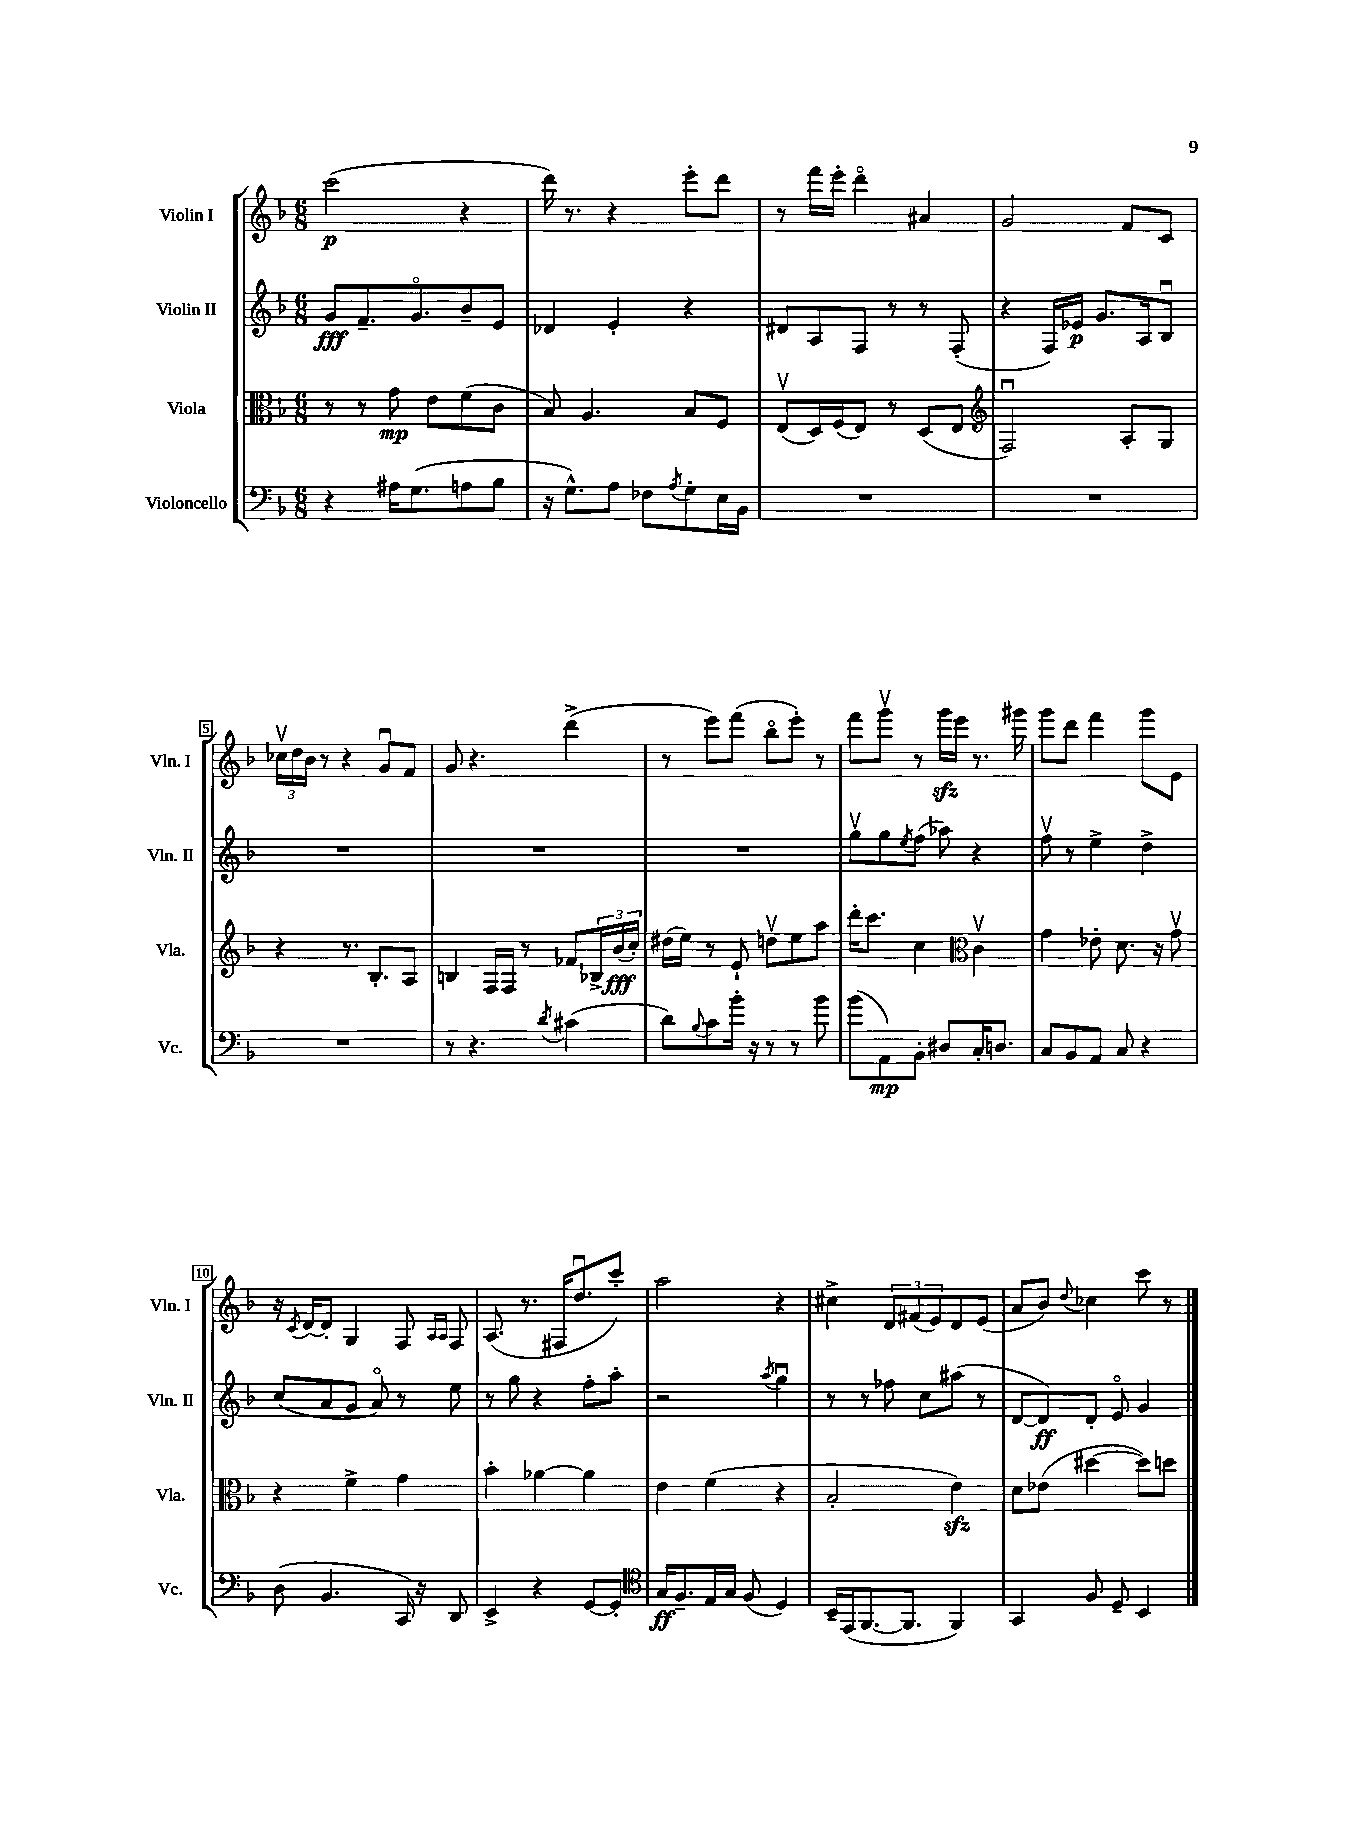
<<
\new StaffGroup <<
\new Staff = "s0" \with { instrumentName = "Violin I" shortInstrumentName = "Vln. I" } {
    \clef treble \key f \major \numericTimeSignature \time 6/8
    c'''2\p( r4 |
    d'''16) r8. r4 e'''8-. d'''8 |
    r8 f'''16 e'''16-. d'''4\flageolet ais'4 |
    g'2 f'8 c'8 |
    \tuplet 3/2 { ces''16\upbow d''16 bes'16 } r8 r4 g'8\downbow f'8 |
    g'8 r4. d'''4->( |
    r8 e'''8) f'''8( bes''8\flageolet e'''8-.) r8 |
    f'''8 g'''8\upbow r8 g'''16\sfz e'''16 r8. gis'''16 |
    g'''8 d'''8 f'''4 g'''8 e'8 |
    r16 \acciaccatura { c'8 } d'16~ d'8-. g4 f8 \grace { a16 a16 } f8 |
    a8.( r8. fis16 d''8.\downbow c'''8-.) |
    a''2 r4 |
    cis''4-> \tuplet 3/2 { d'8 fis'8( e'8) } d'8 e'8( |
    a'8 bes'8) \appoggiatura { d''8 } ces''4 c'''8 r8 \bar "|." |
}
\new Staff = "s1" \with { instrumentName = "Violin II" shortInstrumentName = "Vln. II" } {
    \clef treble \key f \major \numericTimeSignature \time 6/8
    g'8\fff f'8.-- g'8.\flageolet bes'8-- e'8 |
    des'4 e'4-. r4 |
    dis'8 a8 f8 r8 r8 f8-.( |
    r4 f16) ees'16\p g'8. a16 bes8\downbow |
    R2. |
    R2. |
    R2. |
    g''8\upbow g''8 \acciaccatura { e''8 } f''8( aes''8) r4 |
    f''8\upbow r8 e''4-> d''4-> |
    c''8( a'8 g'8 a'8\flageolet) r8 e''8 |
    r8 g''8 r4 f''8-. a''8-. |
    r2 \acciaccatura { a''8 } g''4\downbow |
    r8 r8 fes''8 c''8 ais''8( r8 |
    d'8~ d'8\ff) d'8-. e'8\flageolet g'4 \bar "|." |
}
\new Staff = "s2" \with { instrumentName = "Viola" shortInstrumentName = "Vla." } {
    \clef alto \key f \major \numericTimeSignature \time 6/8
    r8 r8 g'8\mp e'8 f'8( c'8 |
    bes8) a4. bes8 f8 |
    e8\upbow( d16) f16( e8) r8 d8( e8 |
    \clef treble f2\downbow) a8-. g8 |
    r4 r8. bes8.-. a8 |
    b4 f16 f16 r8 fes'8 \tuplet 3/2 { bes16-> bes'16\fff( c''16-.) } |
    dis''16( e''16) r8 e'8-! d''8\upbow e''8 a''8 |
    d'''16-. c'''8. c''4 \clef alto c'4\upbow |
    g'4 ees'8-. d'8. r16 g'8\upbow |
    r4 f'4-> g'4 |
    bes'4-. aes'4~ aes'4 |
    e'4 f'4( r4 |
    bes2-. e'4\sfz) |
    d'8 ees'8( dis''4~ dis''8) d''8 \bar "|." |
}
\new Staff = "s3" \with { instrumentName = "Violoncello" shortInstrumentName = "Vc." } {
    \clef bass \key f \major \numericTimeSignature \time 6/8
    r4 ais16 g8.( a8 bes8 |
    r16 g8.-^) a8 fes8 \acciaccatura { a8 } g8-. e16 bes,16 |
    R2. |
    R2. |
    R2. |
    r8 r4. \acciaccatura { d'8 } cis'4( |
    d'8) \appoggiatura { bes8 } c'8 bes'16-. r16 r8 r8 bes'8 |
    bes'8( a,8\mp) bes,8-. dis8 c16-. d8. |
    c8 bes,8 a,8 c8 r4 |
    d8( bes,4. c,16) r16 d,8 |
    e,4-> r4 g,8~ g,8-. |
    \clef tenor g16\ff f8.-- e16 g16 f8( d4) |
    bes,16-- e,16( f,8.~ f,8. f,4) |
    g,4 f8 d8-- bes,4 \bar "|." |
}
>>
>>
\layout { \context { \Score \override BarNumber.stencil = #(make-stencil-boxer 0.1 0.3 ly:text-interface::print) } }
